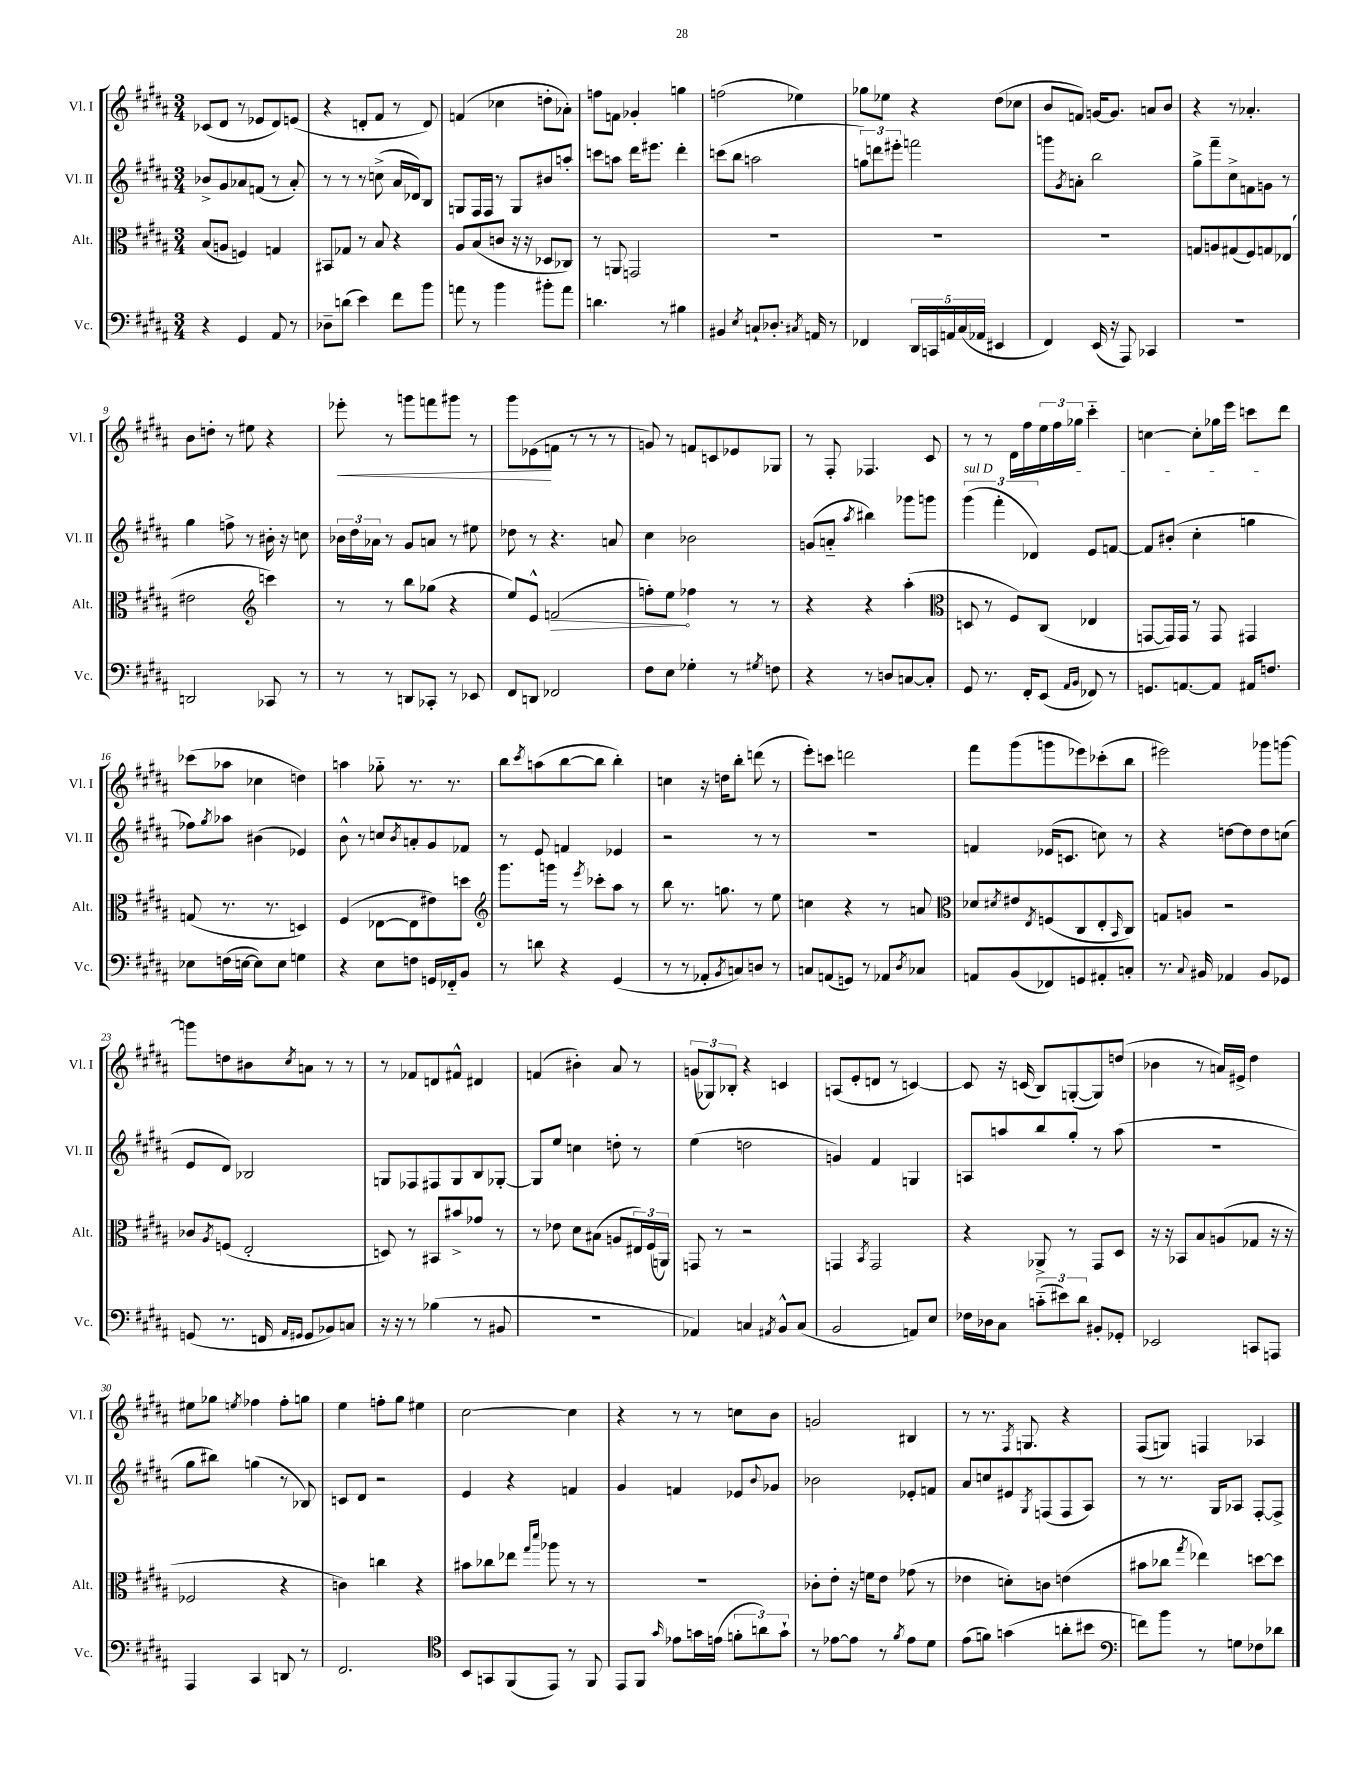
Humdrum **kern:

**kern	**kern	**dynam	**kern	**kern	**dynam
*part4	*part3	*part3	*part2	*part1	*part1
*staff4	*staff3	*staff3	*staff2	*staff1	*staff1
*I"Vc.	*I"Alt.	*	*I"Vl. II	*I"Vl. I	*
*I'Vc.	*I'Alt.	*	*I'Vl. II	*I'Vl. I	*
*clefF4	*clefC3	*	*clefG2	*clefG2	*
*k[f#c#g#d#a#]	*k[f#c#g#d#a#]	*	*k[f#c#g#d#a#]	*k[f#c#g#d#a#]	*
*M3/4	*M3/4	*	*M3/4	*M3/4	*
=1	=1	=1	=1	=1	=1
4r	(8B/L	.	8b-X^/L	(8c-X/L	.
.	8An/J	.	8g#/	8d#/J	.
4GG#/	4Fn/)	.	8a-X/	8r	.
.	.	.	(8fn/J	8e-X/L	.
8AA#/	4Gn/	.	8r	8d#/)	.
8r	.	.	8a-'/)	(8en/J	.
=2	=2	=2	=2	=2	=2
8D-X~\L	8BB#X/L	.	8r	4r	.
(8dn\J	8G-X/J	.	8r	.	.
4e\)	8r	.	8r	8dn'/L	.
.	8B/	.	(8ccn^\	8f#/J	.
8f#\L	4r	.	16a#/LL	8r	.
.	.	.	16d-X/J)	.	.
8b\J	.	.	8B/J	8d/)	.
=3	=3	=3	=3	=3	=3
8an\	8A#/L	.	8Gn/L	(4fn/	.
8r	(8B/	.	16F#/L	.	.
.	.	.	16F#/JJ	.	.
4b\	8cn/J	.	8r	4cc-X\	.
.	16r	.	8G/L	.	.
.	16r	.	.	.	.
8b#X'\L	8D-X/L	.	8b#X/	8ddn'\L	.
8a\J	8C-X/J)	.	8aan'/J	8a-X'\J)	.
=4	=4	=4	=4	=4	=4
4.dn\	8r	.	8cccn\L	8ffn\L	.
.	8AAn/	.	8aan\J	8fn\J	.
.	2GGn/	.	16ddd#\KL	4g-X'/	.
.	.	.	8.eee#X\J	.	.
8r	.	.	.	.	.
4B#X\	.	.	4ddd#'\	4ggn\	.
=5	=5	=5	=5	=5	=5
4BB#X/	2.r	.	(8cccn\L	(2ffn\	.
.	.	.	8bb\J	.	.
8qE/	.	.	.	.	.
8Cn`/L	.	.	2aan\	.	.
8.D-X'/J	.	.	.	.	.
.	.	.	.	4ee-X\)	.
8qC#X/	.	.	.	.	.
16AAn/	.	.	.	.	.
8r	.	.	.	.	.
=6	=6	=6	=6	=6	=6
4FF-X/	2.r	.	12ggn\L)	8gg-X\L	.
.	.	.	12dddn\	.	.
.	.	.	.	8ee-X\J	.
.	.	.	12eee#X'\J	.	.
20DD#/LL	.	.	2fffn\	4r	.
20CCn/	.	.	.	.	.
20AAn/	.	.	.	.	.
(20C#/	.	.	.	.	.
20AA-X/JJ	.	.	.	.	.
4EE#X/	.	.	.	(8dd#\L	.
.	.	.	.	8cc-X\J	.
=7	=7	=7	=7	=7	=7
4FF#/)	2.r	.	8gggn\L	8b/L	.
.	.	.	8qg#/	.	.
.	.	.	8an'\J	8fn/J)	.
(16EE/	.	.	2bb\	[16gn/KL	.
16r	.	.	.	8.g/J]	.
8AAA#/)	.	.	.	.	.
4CC-X/	.	.	.	8an/L	.
.	.	.	.	8b/J	.
=8	=8	=8	=8	=8	=8
2.r	8Gn/L	.	8gg#^\L	4r	.
.	8An/	.	8fff#~\	.	.
.	(8G#X/	.	8cc#^\	8r	.
.	8F#/)	.	8fn\	4.a-X'/	.
.	8Gn/	.	8gn\J	.	.
.	(8E-X/J	.	8r	.	.
!!LO:LB:g=z
=9	=9	=9	=9	=9	=9
2DDn/	2e#X\	.	4gg#\	8b\L	.
.	.	.	.	8ddn'\J	.
.	.	.	8ffn^\	8r	.
.	.	.	8r	8ee#X\	.
*	*clefG2	*	*	*	*
8CC-X/	4cccn\)	.	16b#X'\	4r	.
.	.	.	16r	.	.
8r	.	.	8ccn\	.	.
=10	=10	=10	=10	=10	=10
!	!	!	!	!	!LO:HP:b
8r	8r	.	24b-X\LL	8eee-X'\	<
.	.	.	24dd#\	.	.
.	.	.	24a-X\JJ	.	.
8r	8r	.	8r	8r	.
8DDn/L	8bb\L	.	8g#/L	8gggn\L	.
8CC-X'/J	(8gg-X\J	.	8an/J	8fffn\	.
8r	4r	.	8r	8ggg#X\J	.
8EE-X/	.	.	8ee#X\	8r	.
=11	=11	=11	=11	=11	=11
8FF#/L	8ee/L)	.	8dd-X\	8ggg#\L	.
8DDn/J	8e^^/J	.	8r	(8e-X\	.
!	!	!LO:HP:b	!	!	!
2FF-X/	(2fn/	>	4.r	8fn\J	[
.	.	.	.	8r	.
.	.	.	.	8r	.
.	.	.	8an/	8r	.
=12	=12	=12	=12	=12	=12
8F#\L	8ffn'\L)	.	4cc#\	8gn/)	.
8E\J	8ee\J	.	.	8r	.
4G-X'\	4ff-X\	]	2b-X\	8fn/L	.
.	.	.	.	8cn/	.
8r	8r	.	.	8e-X/	.
8qG#X/	.	.	.	.	.
8Fn\	8r	.	.	8G-X/J	.
=13	=13	=13	=13	=13	=13
4r	4r	.	(8gn/L	8r	.
.	.	.	8an/J	8F#'/	.
.	.	.	8qaa#/	.	.
8r	4r	.	4bb#X\)	4.F-X/	.
8Dn/L	.	.	.	.	.
[8Cn/	(4aa#'\	.	8ggg-X\L	.	.
8C'/J]	.	.	8gggn\J	8c#/	.
=14	=14	=14	=14	=14	=14
*	*clefC3	*	*	*	*
!	!	!	!LO:TX:a:i:t=sul D	!	!
8GG#/	8Dn/	.	(6ggg#\	8r	.
8.r	8r	.	.	8r	.
.	.	.	6fff#'\	.	.
.	8F#/L)	.	.	16d#\LL	.
16FF#'/KL	.	.	.	16ff#\	.
.	.	.	6d-X/)	.	.
(8EE/J	(8C#/J	.	.	24ee\	.
.	.	.	.	24ff#\	.
.	.	.	.	24gg-X\JJ	.
16qqAA#/LL	.	.	.	.	.
16qqBB/JJ	.	.	.	.	.
8FF-X/)	4E-X/	.	8e/L	4ccc#\	.
8r	.	.	[8fn/J	.	.
=15	=15	=15	=15	=15	=15
8.GGn/L	[8GGn/L	.	8f/L]	[4ccn\	.
.	16GG/L])	.	(8b#X'/J	.	.
[8.AAn/	16GG/JJ	.	.	.	.
.	8r	.	4cc#'\	8cc'\L]	.
8AA/J]	8GG/	.	.	16gg-X\L	.
.	.	.	.	16eee\JJ	.
16AA#X/KL	4GG#X/	.	4ggn\	8cccn\L	.
8.Fn/J	.	.	.	.	.
.	.	.	.	8ddd#\J	.
!!LO:LB:g=z
=16	=16	=16	=16	=16	=16
8E-X\L	(8Gn/	.	8ff-X\L)	(8ccc-X\L	.
.	.	.	8qgg#/	.	.
(16Fn\L	8.r	.	8aa-X\J	8aa-X\J	.
[16En\JJ	.	.	.	.	.
8E\L])	.	.	(4b#X\	4cc-X\	.
.	8.r	.	.	.	.
8E\J	.	.	.	.	.
4Gn\	4Dn/)	.	4e-X/)	4ddn\)	.
=17	=17	=17	=17	=17	=17
4r	(4F#/	.	8b^^\	4aan\	.
.	.	.	8r	.	.
8E\L	[8E-X\L	.	8ccn/L	8gg-X\	.
.	.	.	8qb/	.	.
8Fn\J	8E-\]	.	8an'/	8.r	.
16GGn/LL	8e#X\)	.	8g#/	.	.
16FF-X/J	.	.	.	8.r	.
8BB/J	8ddn\J	.	8f-X/J	.	.
=18	=18	=18	=18	=18	=18
*	*clefG2	*	*	*	*
8r	8.ggg#\L	.	8r	8bb\L	.
.	.	.	.	8qccc#/	.
8dn\	.	.	8e/	(8aan\	.
.	16gggn\Jk	.	.	.	.
4r	8r	.	4fn/	[8bb\	.
.	8qeee/	.	.	.	.
.	8ccc-X'\L	.	.	8bb\J]	.
(4GG#/	8aa#\J	.	4e-X/	4bb'\)	.
.	8r	.	.	.	.
=19	=19	=19	=19	=19	=19
8r	8bb\	.	2r	4ccn\	.
8r	8.r	.	.	.	.
8AA-X'/L	.	.	.	16r	.
.	8.ggn\	.	.	16ddn\KL	.
8qBB/	.	.	.	.	.
8Cn/)	.	.	.	8bb'\J	.
8Dn/J	8r	.	8r	(8dddn\	.
8r	8ee\	.	8r	8r	.
=20	=20	=20	=20	=20	=20
8Cn/L	4ccn\	.	2.r	8eee'\L)	.
(8AAn/	.	.	.	8cccn\J	.
8GGn/J)	4r	.	.	2dddn\	.
8r	.	.	.	.	.
8AA-X/L	8r	.	.	.	.
8qD#/	.	.	.	.	.
8C-X/J	8an/	.	.	.	.
=21	=21	=21	=21	=21	=21
*	*clefC3	*	*	*	*
8AAn/L	8d-X/L	.	4fn/	8fff#\L	.
.	8qd#X/	.	.	.	.
(8BB/	8e#X/	.	.	(8ggg#\	.
.	8qE/	.	.	.	.
8FF-X/)	(8Fn/	.	(16e-X/KL	8gggn\	.
.	.	.	8.cn/J	.	.
8GGn/	8C#/	.	.	8eee-X\)	.
8AA#X'/	8E'/	.	8ccn\)	(8ccc-X'\	.
.	16qqBB/	.	.	.	.
8Cn'/J	8C#/J)	.	8r	8bb\J	.
=22	=22	=22	=22	=22	=22
8.r	8Gn/L	.	4r	2eee#X\)	.
.	8An/J	.	.	.	.
8qqC#/	.	.	.	.	.
16BB#X/	.	.	.	.	.
4AA-X/	2r	.	[8ddn\L	.	.
.	.	.	8dd\]	.	.
8BB#/L	.	.	8dd\	8ggg-X\L	.
8GG-X/J	.	.	(8ccn\J	[8gggn\J	.
!!LO:LB:g=z
=23	=23	=23	=23	=23	=23
(8GGn/	8c-X/L	.	8e/L	8gggn\L]	.
.	8qA#/	.	.	.	.
8.r	(8Fn/J	.	8d#/J)	8ddn\	.
.	2E'/	.	2B-X/	8b#X\	.
16FFn/	.	.	.	.	.
16qqAA#/LL	.	.	.	.	.
16qqGG#X/JJ	.	.	.	8qcc#/	.
8GG#/L	.	.	.	8an\J	.
8BB-X/)	.	.	.	8r	.
8Cn/J	.	.	.	8r	.
=24	=24	=24	=24	=24	=24
16r	8Dn/)	.	8Gn/L	8r	.
16r	.	.	.	.	.
8r	8r	.	8F-X/	8f-X/L	.
(4B-X\	8BB#X/L	.	8F#X/	8dn/	.
.	8b#X^/	.	8G/	8f#X^^/J	.
8r	8g-X/J	.	8B/	4d#X/	.
8BB#X/	8r	.	[8G-X'/J	.	.
=25	=25	=25	=25	=25	=25
2.r	8r	.	8G-/L]	(4fn/	.
.	8e-X\	.	8ee/J	.	.
.	8d#\L	.	4ccn\	4b#X'\)	.
.	(8B#X\J	.	.	.	.
.	8An/L	.	8ddn'\	8a#/	.
.	24E#X/L)	.	8r	8r	.
.	(24F#/	.	.	.	.
.	24AAn/JJ)	.	.	.	.
=26	=26	=26	=26	=26	=26
4AA-X/)	8GGn/	.	(4ee\	(12gn/L	.
.	.	.	.	12G-X/)	.
.	8r	.	.	.	.
.	.	.	.	12B-X'/J	.
4Cn/	2r	.	2ddn\	4r	.
8qAA#X/	.	.	.	.	.
8BB^^/L	.	.	.	4cn/	.
(8C/J	.	.	.	.	.
=27	=27	=27	=27	=27	=27
2BB/	4GGn/	.	4gn/)	(8An/L	.
.	.	.	.	8e'/	.
.	8qBB/	.	.	.	.
.	2GG/	.	4f#/	8dn/J	.
.	.	.	.	8r	.
8AAn/L)	.	.	4Gn/	[4cn/)	.
8E/J	.	.	.	.	.
=28	=28	=28	=28	=28	=28
16F-X\LL	4r	.	8An/L	8c/]	.
16D-X\J	.	.	.	.	.
8C#\J	.	.	8aan/	16r	.
.	.	.	.	(16cn/	.
(12cn\L	8AA-X^/	.	8bb/	8B/L)	.
12e#X\)	.	.	.	.	.
.	8r	.	8gg#'/J	([8Gn'/	.
12d#\J	.	.	.	.	.
8BB#X'/L	8GG#/L	.	8r	8G/])	.
8GG-X'/J	8D#/J	.	(8aa\	(8ddn/J	.
=29	=29	=29	=29	=29	=29
2EE-X/	16r	.	2.r	4b-X\	.
.	16r	.	.	.	.
.	8BB-X/L	.	.	.	.
.	8B/	.	.	8r	.
.	(8An/	.	.	16an/LL)	.
.	.	.	.	16e#X^/JJ	.
8CCn/L	8G-X/J	.	.	4dd#\	.
8AAAn/J	16r	.	.	.	.
.	16r	.	.	.	.
!!LO:LB:g=z
=30	=30	=30	=30	=30	=30
4AAA#/	2F-X/	.	8gg#\L	8ee#X\L	.
.	.	.	8bb#X\J)	8gg-X\J	.
.	.	.	.	8qeen/	.
4CC#/	.	.	(4ggn\	4ff-X\	.
8DDn/	4r	.	8r	8ff-'\L	.
8r	.	.	8B-X/)	8ggn\J	.
=31	=31	=31	=31	=31	=31
2.FF#/	4cn\)	.	8cn/L	4ee\	.
.	.	.	8d#/J	.	.
.	4ccn\	.	2r	8ffn'\L	.
.	.	.	.	8gg#\J	.
.	4r	.	.	4ee#X\	.
=32	=32	=32	=32	=32	=32
*clefC4	*	*	*	*	*
8BB/L	8b#X\L	.	4e/	[2cc#\	.
8GGn/	8cc-X\	.	.	.	.
(8FF#/	8ee-X\J	.	4r	.	.
.	16qqgg#/LL	.	.	.	.
.	16qqddd#/JJ	.	.	.	.
8EE/J)	8aa-X\	.	.	.	.
8r	8r	.	4fn/	4cc#\]	.
8FF#/	8r	.	.	.	.
=33	=33	=33	=33	=33	=33
8EE/L	2.r	.	4g#/	4r	.
8FF#/J	.	.	.	.	.
16qqg#/	.	.	.	.	.
8e-X\L	.	.	4fn/	8r	.
16gn\L	.	.	.	8r	.
(16en\JJ	.	.	.	.	.
12fn'\L	.	.	8e-X/L	8ccn\L	.
12an\)	.	.	.	.	.
.	.	.	8qqb/	.	.
.	.	.	8g-X/J	8b\J	.
12g`\J	.	.	.	.	.
=34	=34	=34	=34	=34	=34
8r	8c-X'\L	.	2b-X\	2gn/	.
[8e-X\L	8e'\J	.	.	.	.
8e-\J]	16r	.	.	.	.
.	16fn\KL	.	.	.	.
8r	8e\J	.	.	.	.
8qf#/	.	.	.	.	.
8e-\L	(8g-X\	.	8e-X'/L	4B#X/	.
8d#\J	8r	.	8fn/J	.	.
=35	=35	=35	=35	=35	=35
(8e\L	4e-X\	.	8a#/L	8r	.
8fn\J)	.	.	8ccn/	8.r	.
(4gn\	8dn'\L)	.	8e#X/	.	.
.	.	.	.	8qF#/	.
.	.	.	.	8.Gn/	.
.	.	.	8qG#/	.	.
.	8cn\J	.	(8Fn/	.	.
8an'\L	(4en\	.	8F/	4r	.
8b#X\J	.	.	8A#/J)	.	.
=36	=36	=36	=36	=36	=36
*clefF4	*	*	*	*	*
8fn\L)	8b#X\L	.	8r	(8F#/L	.
8b\J	8cc-X\J	.	8.r	8Gn/J)	.
.	8qgg#/	.	.	.	.
8r	4ee-X\)	.	.	4Fn/	.
.	.	.	16G#/KL	.	.
8Gn\L	.	.	8A-X/J	.	.
8F-X\	[8ddn\L	.	[8F#'/L	4A-X/	.
8d-X\J	8dd\J]	.	8F#^/J]	.	.
==	==	==	==	==	==
*-	*-	*-	*-	*-	*-
